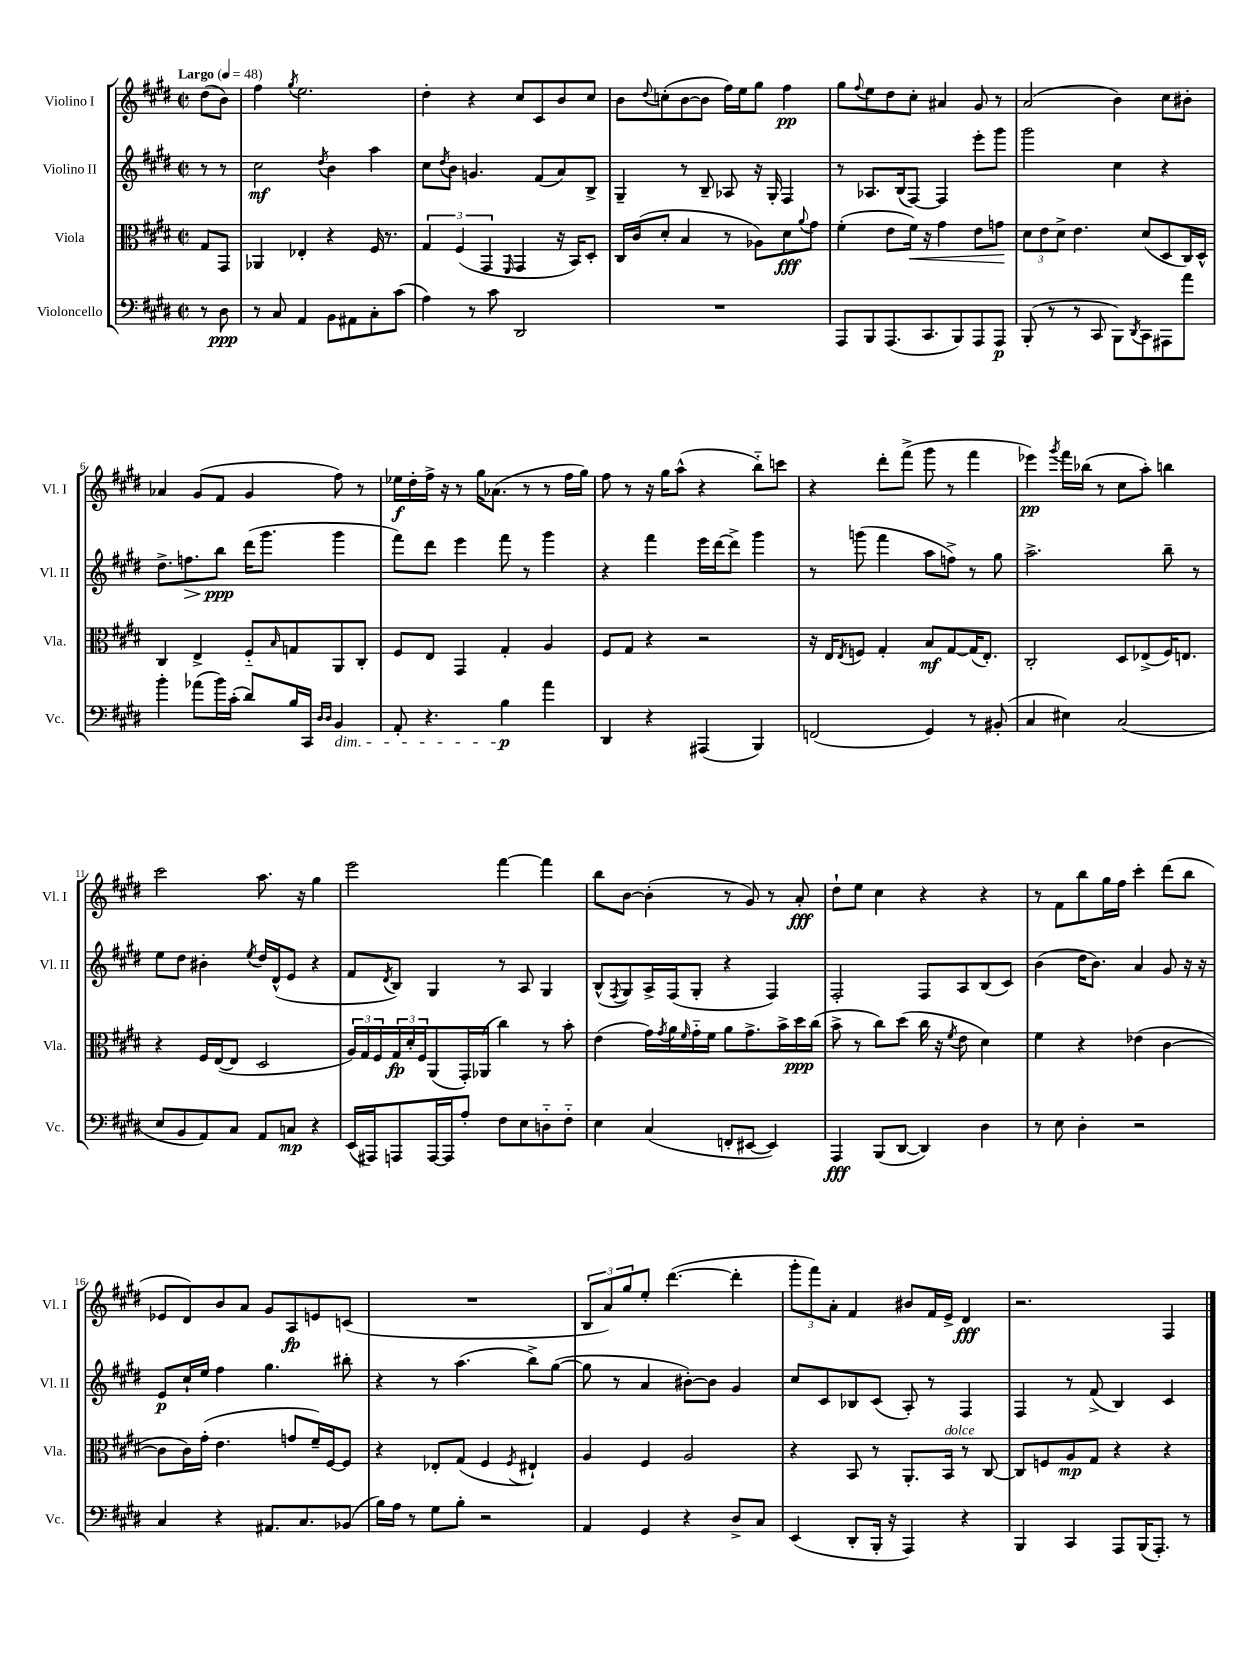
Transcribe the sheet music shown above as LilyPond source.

<<
\new StaffGroup <<
\new Staff = "s0" \with { instrumentName = "Violino I" shortInstrumentName = "Vl. I" } {
    \clef treble \key e \major \defaultTimeSignature \time 2/2 \partial 4 \tempo "Largo" 4 = 48
    dis''8( b'8) |
    fis''4 \acciaccatura { gis''8 } e''2. |
    dis''4-. r4 cis''8 cis'8 b'8 cis''8 |
    b'8 \appoggiatura { dis''8 } c''8-.( b'8~ b'8 fis''16) e''16 gis''8 fis''4\pp |
    gis''8 \appoggiatura { fis''8 } e''8 dis''8 cis''8-. ais'4 gis'8 r8 |
    a'2( b'4) cis''8 bis'8-. |
    aes'4 gis'8( fis'8 gis'4 fis''8) r8 |
    ees''16\f dis''16-. fis''16-> r16 r8 gis''16 aes'8.( r8 r8 fis''16 gis''16) |
    fis''8 r8 r16 gis''16 a''8-^( r4 b''8-_) c'''8 |
    r4 dis'''8-. fis'''8->( gis'''8 r8 fis'''4 |
    ees'''4\pp) \acciaccatura { gis'''8 } fis'''16 bes''16( r8 cis''8 a''8-.) b''4 |
    cis'''2 a''8. r16 gis''4 |
    e'''2 fis'''4~ fis'''4 |
    b''8 b'8~ b'4-.( r8 gis'8) r8 a'8-.\fff |
    dis''8-! e''8 cis''4 r4 r4 |
    r8 fis'8 b''8 gis''16 fis''16 cis'''4-. dis'''8( b''8 |
    ees'8 dis'8) b'8 a'8 gis'8 a8\fp e'8 c'8( |
    R1 |
    \tuplet 3/2 { b8 a'8) gis''8 } e''8-. dis'''4.~( dis'''4-. |
    \tuplet 3/2 { gis'''8-. fis'''8) a'8-. } fis'4 bis'8 fis'16 e'16-> dis'4\fff |
    r2. fis4 \bar "|." |
}
\new Staff = "s1" \with { instrumentName = "Violino II" shortInstrumentName = "Vl. II" } {
    \clef treble \key e \major \defaultTimeSignature \time 2/2 \partial 4
    r8 r8 |
    cis''2\mf \acciaccatura { dis''8 } b'4 a''4 |
    cis''8 \acciaccatura { dis''8 } b'8 g'4. fis'8( a'8) b8-> |
    gis4-- r8 b8-- aes8 r16 gis16-. fis4 |
    r8 aes8. b16( fis8~) fis4 e'''8-. gis'''8 |
    gis'''2 cis''4 r4 |
    dis''8.-> f''8.\> b''8\ppp\! dis'''16( gis'''8. gis'''4 |
    fis'''8) dis'''8 e'''4 fis'''8 r8 gis'''4 |
    r4 fis'''4 e'''16 dis'''16~ dis'''8-> gis'''4 |
    r8 g'''8( fis'''4 a''8 f''8->) r8 gis''8 |
    a''2.-> b''8-- r8 |
    e''8 dis''8 bis'4-. \acciaccatura { e''8 } dis''16 dis'16-^( e'8 r4 |
    fis'8 \acciaccatura { dis'8 } b8) gis4 r8 a8 gis4 |
    b8-^( \acciaccatura { fis8 } gis8) a16-> fis16( gis8-. r4 fis4) |
    fis2-. fis8 a8 b8( cis'8) |
    b'4( dis''16 b'8.) a'4 gis'8 r16 r16 |
    e'8\p cis''16-! e''16 fis''4 gis''4. bis''8-. |
    r4 r8 a''4.( b''8->) gis''8~( |
    gis''8 r8 a'4 bis'8~-.) bis'8 gis'4 |
    cis''8 cis'8 bes8 cis'8( a8-.) r8 fis4 |
    fis4 r8 fis'8->( b4) cis'4 \bar "|." |
}
\new Staff = "s2" \with { instrumentName = "Viola" shortInstrumentName = "Vla." } {
    \clef alto \key e \major \defaultTimeSignature \time 2/2 \partial 4
    gis8 gis,8 |
    aes,4 ees4-. r4 fis16 r8. |
    \tuplet 3/2 { gis4 fis4( gis,4 } \grace { fis,16 } gis,4 r16 b,16) dis8-. |
    cis16 cis'16( dis'8-. b4 r8 aes8) dis'8\fff \appoggiatura { a'8 } gis'8 |
    fis'4-.( e'8 fis'16\<) r16 gis'4 e'8 g'8\! |
    \tuplet 3/2 { dis'8 e'8 dis'8-> } e'4. dis'8( dis8 cis16) dis16-^ |
    cis4 e4-> fis8-_ \grace { b16 } g8 a,8 cis8-. |
    fis8 e8 gis,4 gis4-. a4 |
    fis8 gis8 r4 r2 |
    r16 e16 \acciaccatura { e8 } f8 gis4-. b8\mf gis8~ gis16( e8.-.) |
    cis2-. dis8 ees8->( fis16) e8. |
    r4 fis16 e16~( e8 dis2 |
    \tuplet 3/2 { a16) gis16 fis16 } \tuplet 3/2 { gis16\fp dis'16-. fis16 } a,8( gis,16-.) aes,16( cis''4) r8 b'8-. |
    e'4( gis'16) \acciaccatura { gis'8 } a'16 \grace { fis'16 } gis'16-_ fis'16 a'8 gis'8.-> b'16-> dis''16\ppp cis''16( |
    b'8-> r8 cis''8) dis''8( cis''16 r16 \acciaccatura { fis'8 } e'8 dis'4) |
    fis'4 r4 ees'4( cis'4~ |
    cis'8 cis'16) gis'16-.( e'4. g'8 fis'16--) fis16~ fis8 |
    r4 ees8-. gis8( fis4 \acciaccatura { fis8 } eis4-!) |
    a4 fis4 a2 |
    r4 b,8 r8 a,8.-. b,16^\markup { \italic "dolce" } r8 cis8~ |
    cis8 f8 a8\mp gis8 r4 r4 \bar "|." |
}
\new Staff = "s3" \with { instrumentName = "Violoncello" shortInstrumentName = "Vc." } {
    \clef bass \key e \major \defaultTimeSignature \time 2/2 \partial 4
    r8 dis8\ppp |
    r8 cis8 a,4 b,8 ais,8 cis8-. cis'8( |
    a4) r8 cis'8 dis,2 |
    R1 |
    a,,8 b,,8 a,,8.( cis,8. b,,8) a,,8 a,,8\p |
    b,,8-.( r8 r8 cis,8 b,,8) \acciaccatura { dis,8 } cis,8 ais,,8 a'8 |
    b'4-. aes'8( b'16) cis'16-.( dis'8) b16 cis,16 \grace { dis16 dis16 } b,4\dim |
    a,8-. r4. b4\p\! a'4 |
    dis,4 r4 ais,,4( b,,4) |
    f,2( gis,4) r8 bis,8-.( |
    cis4 eis4) cis2( |
    e8 b,8 a,8) cis8 a,8 c8\mp r4 |
    e,16( ais,,16) a,,8 a,,16~ a,,16 a8-. fis8 e8 d8-_ fis8-_ |
    e4 cis4( f,8-. eis,8~ eis,4) |
    a,,4\fff b,,8( dis,8~ dis,4) dis4 |
    r8 e8 dis4-. r2 |
    cis4 r4 ais,8. cis8. bes,8( |
    b16) a16 r8 gis8 b8-. r2 |
    a,4 gis,4 r4 dis8-> cis8 |
    e,4( dis,8-. b,,16-. r16 a,,4) r4 |
    b,,4 cis,4 a,,8 b,,16( a,,8.-.) r8 \bar "|." |
}
>>
>>
